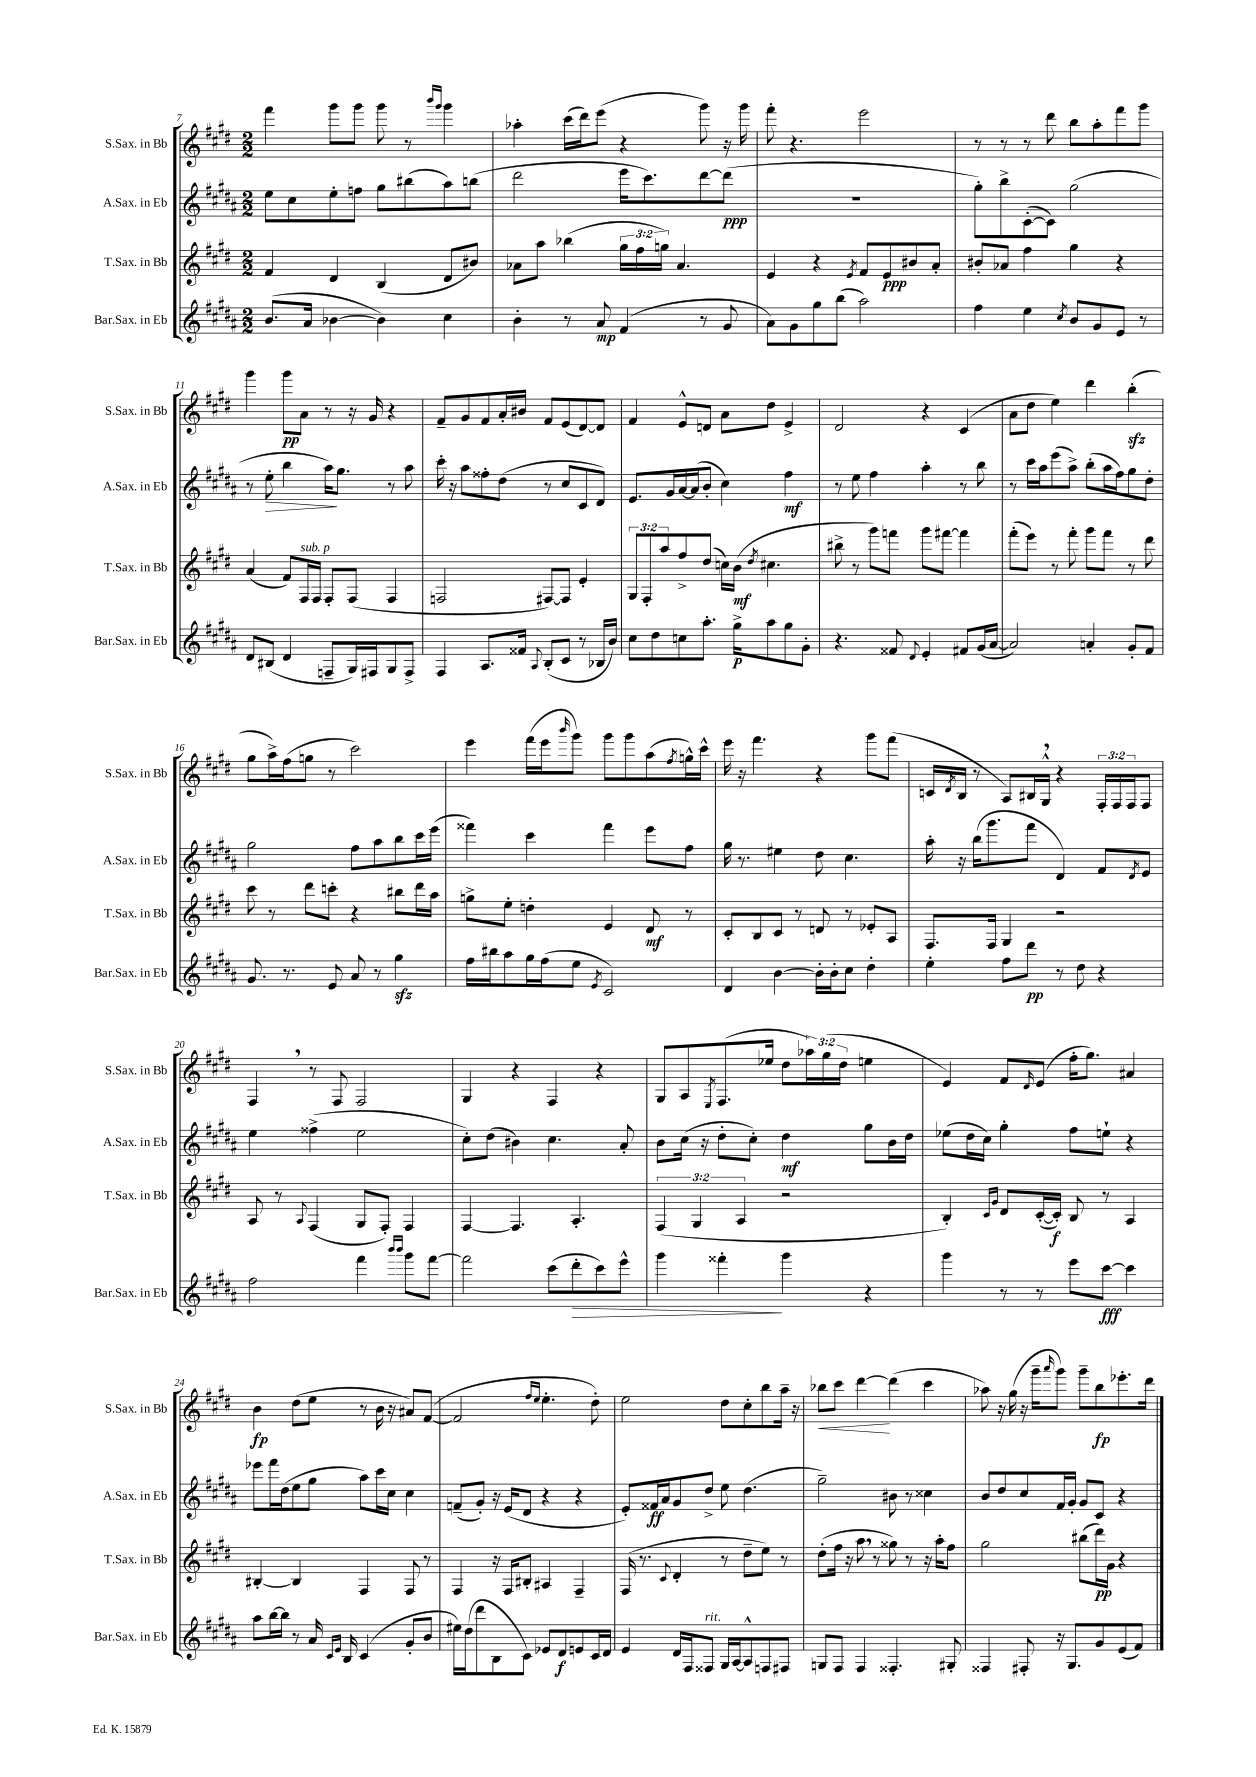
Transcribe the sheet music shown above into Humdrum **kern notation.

**kern	**kern	**kern	**kern
*staff4	*staff3	*staff2	*staff1
*clefG2	*clefG2	*clefG2	*clefG2
*k[f#c#g#d#a#]	*k[f#c#g#d#]	*k[f#c#g#d#a#]	*k[f#c#g#d#]
*M2/2	*M2/2	*M2/2	*M2/2
(8.b	4f#	8ee	4fff#
.	.	8cc#	.
16a#	.	.	.
[4b-	4d#	8ee'	8ggg#
.	.	8ff	8ggg#
4b-])	(4B	8gg#	8ggg#
.	.	(8bb#	8r
.	.	.	16qqbbb
.	.	.	16qqggg#
4cc#	8d#	8aa#)	4ggg#
.	8b#)	(8bb	.
=	=	=	=
4b'	8a-	2ddd#	4aa-'
.	8aa	.	.
8r	(4bb-	.	(16ccc#
.	.	.	16ddd#)
8a#	.	.	(8eee
(4f#	24gg#	16eee	4r
.	24ff#	.	.
.	.	8.ccc#)	.
.	24gg)	.	.
.	4.a-	.	.
8r	.	[8ddd#	8ggg#)
8g#	.	(8ddd#]	16r
.	.	.	16ggg#
=	=	=	=
8a#)	4e	1r	8fff#'
8g#	.	.	4.r
8gg#	4r	.	.
(8bb	.	.	.
.	8qe	.	.
2aa#)	8f#	.	2eee
.	8e	.	.
.	8b#	.	.
.	8a'	.	.
=	=	=	=
4ff#	8b#'	8gg#')	8r
.	8a-	8bb^	8r
4ee	4ff#	([8c#'	8r
.	.	8c#])	8ddd#
8qcc#	.	.	.
8b	4gg#	(2gg#	8bb
8g#	.	.	8aa'
8e	4r	.	8fff#
8r	.	.	8ggg#
=	=	=	=
8d#	(4a	8r	4ggg#
(8B#	.	8ee'	.
4d#	8f#)	4bb	8ggg#
.	16F#	.	8a
.	16F#	.	.
8F~	8F#'	16aa#)	8r
.	.	8.gg#	.
16G#)	(8F#	.	16r
16F#	.	.	16g#
8G#	4F#	8r	4r
8F#^	.	8aa#	.
=	=	=	=
4F#	2F	16ccc#'	8f#~
.	.	16r	.
.	.	8aa#	8g#
8.A#	.	8ff##'	8f#
.	.	(8dd#	16a'
16f##	.	.	16b#
8qqA#	.	.	.
(8B'	[8F#)	8r	8f#
8c#	8F#]	8cc#	(8e
8r	4e'	8c#	[8d#)
16B-	.	8d#)	8d#]
16b)	.	.	.
=	=	=	=
8cc#	12G#	8.e	4f#
.	12F#'	.	.
8dd#	.	.	.
.	12aa	.	.
.	.	16g#	.
8cc	8ff#^	[16a#	8e^^
.	.	(16a#]	.
8.aa#'	(8dd#	8b'	8d
.	16cc)	4cc#)	8a
16gg#^	(16b	.	.
.	8qdd#	.	.
8aa#	4.cc#	.	8dd#
8gg#	.	4ff#	4e^
8g#'	.	.	.
=	=	=	=
4.r	8bb#^	8r	2d#
.	8r	8ee	.
.	8ggg#)	4ff#	.
8f##	8fff	.	.
8qqd#	.	.	.
4e'	8ggg#	4aa#'	4r
.	[8fff#	.	.
8f#	4fff#]	8r	(4c#
(16g#	.	8bb	.
[16a#	.	.	.
=	=	=	=
2a#])	(8fff#'	8r	8a
.	8eee)	16ccc#	8dd#
.	.	16aa#	.
.	8r	(8eee	4ee)
.	8fff#'	8aa#^)	.
4a'	8ggg#	(8bb'	4ddd#
.	8fff#	16aa#	.
.	.	16ff#)	.
8g#'	8r	8gg#	(4bb'
8f#	8ddd#	8dd#'	.
=	=	=	=
8.g#	8ccc#	2gg#	8gg#
.	8r	.	16aa^)
8.r	.	.	(16ff#
.	8ddd#	.	8gg
8e	8ccc'	.	8r
8a#	4r	8ff#	2ccc#)
8r	.	8aa#	.
4gg#	8bb#	8bb	.
.	16ddd#	16ccc#	.
.	16aa	(16eee	.
=	=	=	=
16ff#	8gg^	4fff##)	4eee
16bb#	.	.	.
8aa#	8ee'	.	.
16gg#	4dd'	4ccc#	(16fff#
(16ff#	.	.	16eee
.	.	.	16qqbbb
8ee	.	.	8ggg#)
8qe	.	.	.
2c#)	4e	4fff##	8ggg#
.	.	.	8ggg#
.	8d#	8eee	(8aa
.	.	.	8qff#
.	8r	8ff#	16gg^^)
.	.	.	16ccc#^^
=	=	=	=
4d#	8c#'	16gg#	16eee
.	.	8.r	16r
.	8B	.	4.fff#
[4b	8c#	4ee#	.
.	8r	.	.
16b']	8d	8dd#	4r
16b'	.	.	.
8cc#	8r	4.cc#	.
4dd#'	8e-'	.	8ggg#
.	8A	.	(8fff#
=	=	=	=
4ee'	8.F#	16aa#'	16c
.	.	.	8qd#
.	.	16r	16B
.	.	(16bb	8r
.	16F#	8.ggg#	.
8ff#	4G#	.	8A)
8ddd#	.	8fff#	16B#
.	.	.	16G#^^
8r	2r	4d#)	4r
8dd#	.	.	.
4r	.	8f#	24F#'
.	.	.	24F#
.	.	.	24F#
.	.	8qd#	.
.	.	8e	8F#
=	=	=	=
2ff#	8A	4ee	4F#
.	8r	.	.
.	8qqA	.	.
.	(4F#	(4ff##^	8r
.	.	.	8F#
4fff#	8G#	2ee	2F#
.	8F#')	.	.
16qqbbb	.	.	.
16qqbbb	.	.	.
8ggg#	4F#	.	.
[8fff#	.	.	.
=	=	=	=
2fff#]	[4F#	8cc#')	4G#
.	.	(8dd#	.
.	4.F#]	4b#)	4r
(8ccc#	.	4.cc#	4F#
8ddd#'	4.A'	.	.
8ccc#)	.	.	4r
8eee^^	.	8a#'	.
=	=	=	=
4ggg#	(6F#	8b	8G#
.	.	(16cc#	8A
.	6G#	.	.
.	.	16r	.
.	.	.	8qE
4fff##'	.	8dd#'	(8.F#
.	6A	.	.
.	.	8cc#')	.
.	.	.	16ee-
4ggg#	2r	4dd#	8dd#
.	.	.	24aa-)
.	.	.	(24gg#
.	.	.	24dd#
4r	.	8gg#	4ee
.	.	16b	.
.	.	16dd#	.
=	=	=	=
4ggg#	4B')	(8ee-	4e)
.	.	16dd#	.
.	.	16cc#)	.
.	16qqc#	.	.
.	16qqg#	.	.
8r	8d#	4gg#'	8f#
.	.	.	16qqd#
8r	([16c#'	.	(8e
.	16c#'])	.	.
8eee	8B	8ff#	16ff#'
.	.	.	8.gg#)
[8ccc#	8r	8ee`	.
4ccc#]	4A	4r	4a#
=	=	=	=
8aa#	[4B#'	8eee-	4b
[16bb	.	16fff#	.
16bb]	.	(16dd#	.
8r	4B#]	8ee	(8dd#
16a#	.	8gg#	8ee
16qqc#	.	.	.
16qqe	.	.	.
16B	.	.	.
(4c#	4F#	8aa#)	8r
.	.	16ccc#	16b
.	.	16cc#	16r
8g#'	8F#	4cc#	8a#)
8b	8r	.	([8f#
=	=	=	=
16ee#)	4F#	(8f~	2f#]
(16dd#	.	.	.
8ddd#	.	8g#')	.
8B	16r	16r	.
.	16F#	(16e	.
8c#)	8B#'	8d#	.
.	.	.	16qqff#
.	.	.	16qqee
8e-	4A#	4r	4.ee'
8d#	.	.	.
8e	4F#~	4r	.
16c#	.	.	8dd#')
16d#	.	.	.
=	=	=	=
4e	(16F#	8e')	2ee
.	8.r	.	.
.	.	16f##	.
.	.	16a#	.
.	8qqc#	.	.
16d#	4d#'	8g#	.
16F#	.	.	.
8F##	.	8dd#^	.
16G#	8r	8ee	8dd#
[16A#	.	.	.
8A#^^]	8dd#~	(4.dd#	8cc#'
8F	8ee)	.	8bb
8F#	8r	.	16aa~
.	.	.	16r
=	=	=	=
8G	(8dd#'	2gg#~)	8bb-
8F#	16ff#	.	8ccc#
.	16r	.	.
4F#	8aa	.	[4ddd#
.	8r	.	.
4.F##'	8gg##)	8b#	(4ddd#]
.	8r	8r	.
.	16r	4cc##	4ccc#
.	16aa'	.	.
8G#'	8ff#	.	.
=	=	=	=
4F##	2gg#	8b	8aa-)
.	.	8dd#	16r
.	.	.	(16gg#
8F#'	.	8cc#	16r
.	.	.	16ggg#~
.	.	.	16qqaaa
16r	.	16f#	8ggg#)
8.G#	.	16g#'	.
.	(8bb#	8g#	8ggg#~
8g#	16ddd#)	8c#	8bb
.	16g#	.	.
(8e	4r	4r	8.eee-'
8f#)	.	.	.
.	.	.	16ddd#
==	==	==	==
*-	*-	*-	*-
